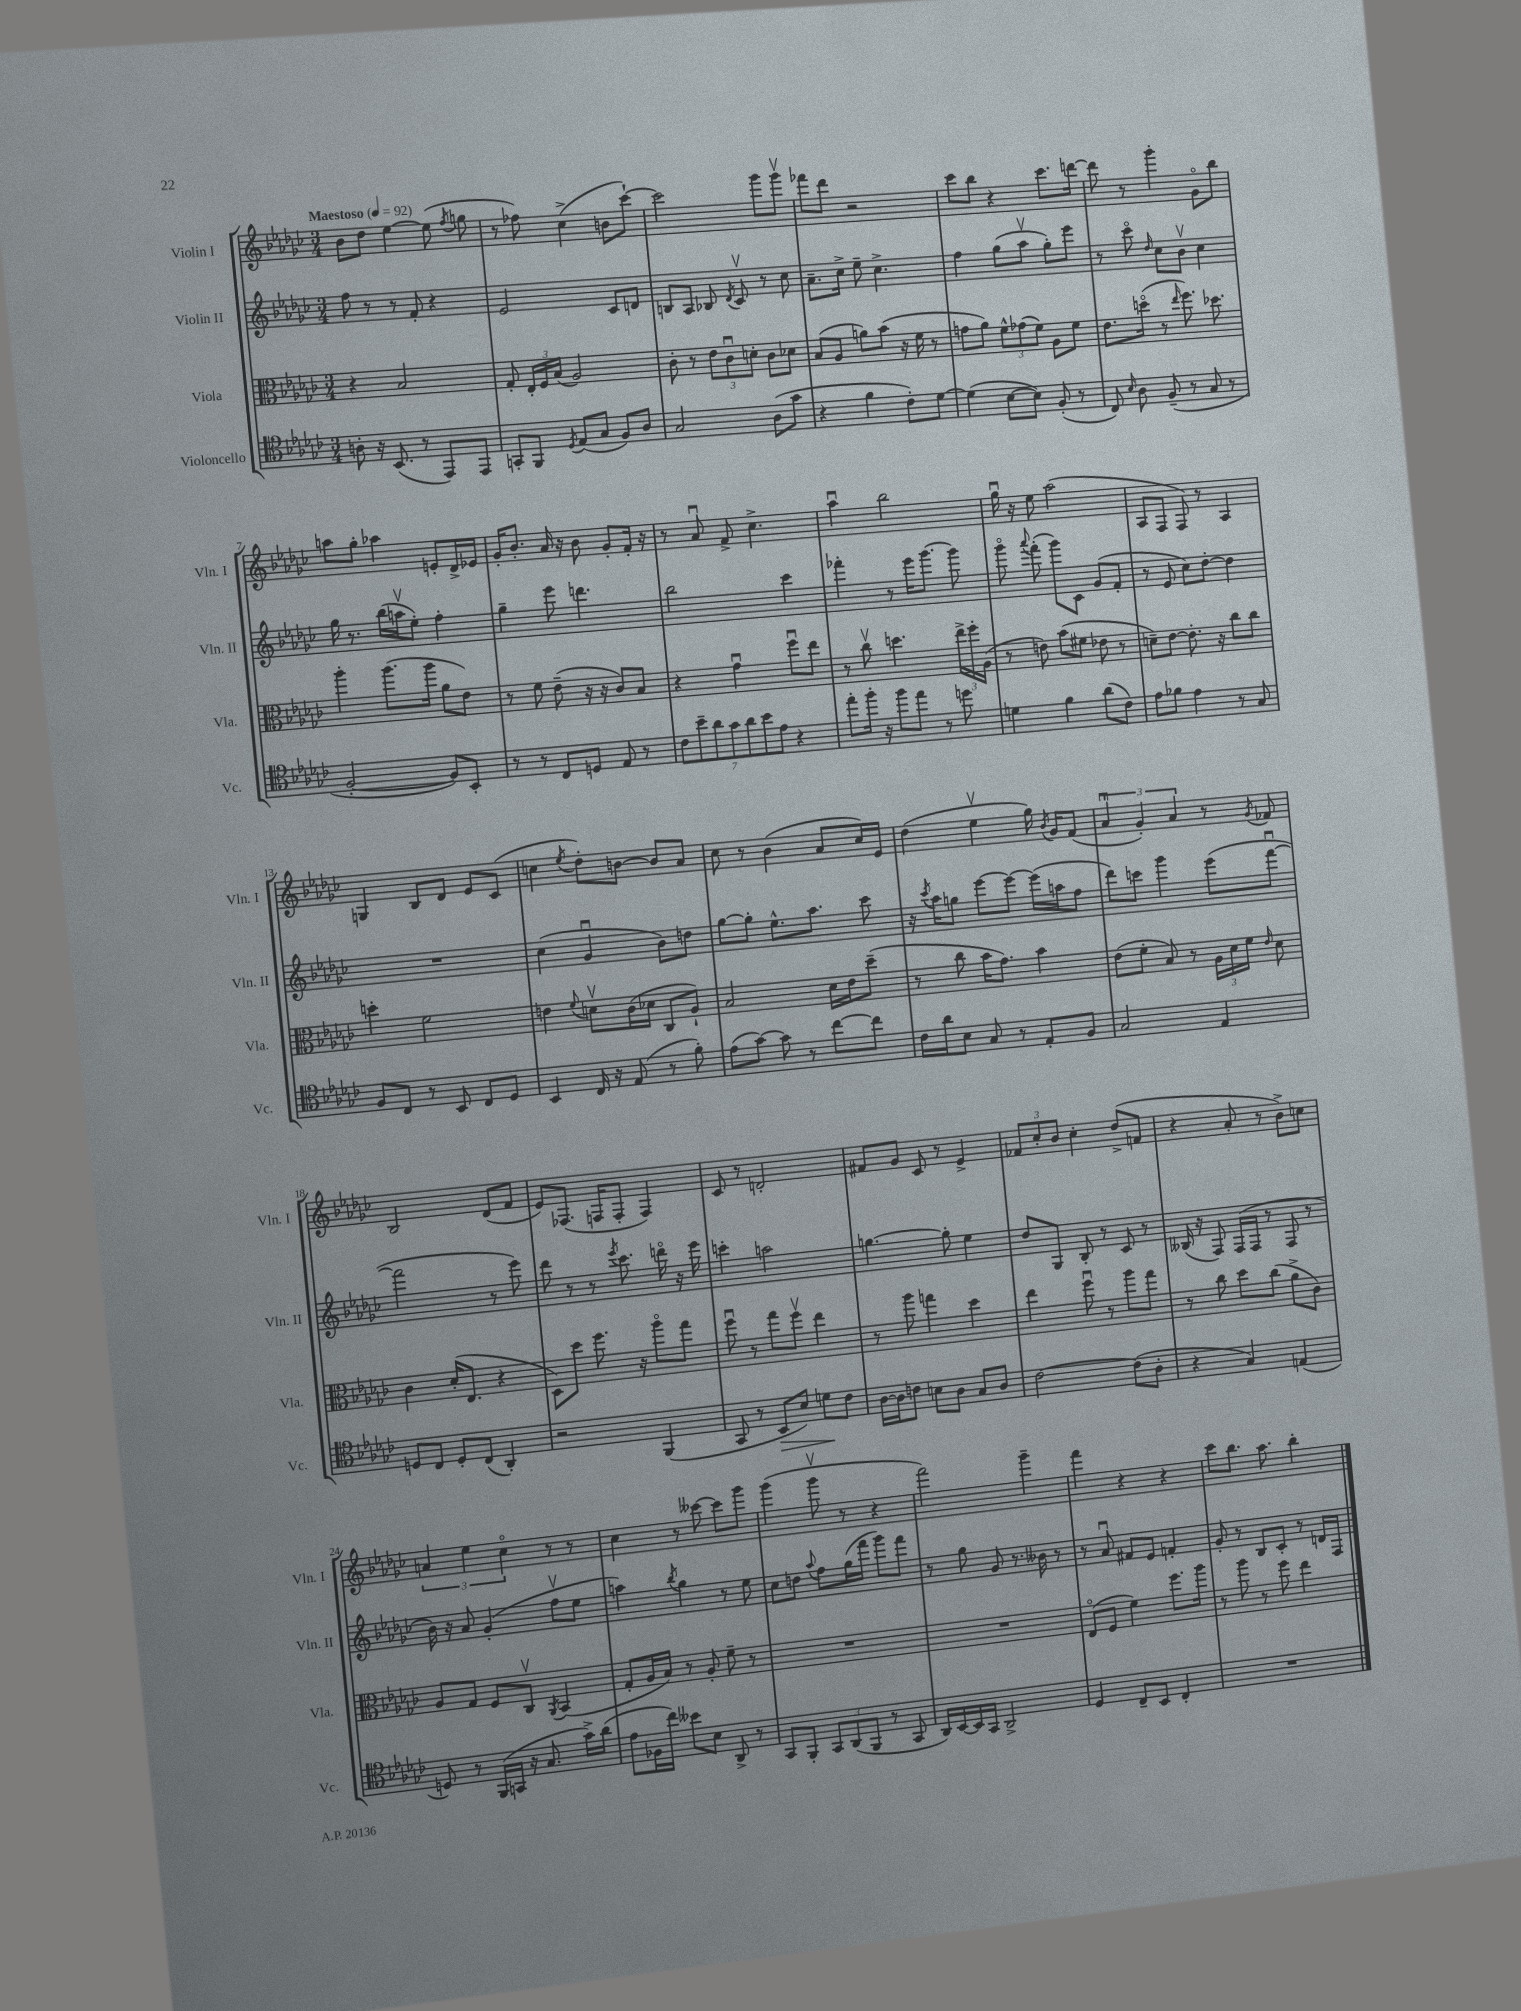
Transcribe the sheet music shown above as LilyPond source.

<<
\new StaffGroup <<
\new Staff = "s0" \with { instrumentName = "Violin I" shortInstrumentName = "Vln. I" } {
    \clef treble \key ges \major \numericTimeSignature \time 3/4 \tempo "Maestoso" 4 = 92
    \autoBeamOff bes'8[ des''8] ees''4~ ees''8( \acciaccatura { f''8 } g''8 |
    r8 fes''8) ces''4->( b'8[ ces'''8]~-!) |
    ces'''2 ges'''8[ ges'''8]\upbow |
    fes'''8[ des'''8] r2 |
    ces'''8[ bes''8] r4 ces'''8.[ d'''16]~ |
    d'''8 r8 ges'''4-. ges'8[\flageolet bes''8] |
    a''8[ ges''8]-. aes''4 e'8[-. des'16-> ees'16] |
    ges'16[-. bes'8.]-. aes'16 r16 bes'8 ges'8[-. f'16]-. r16 |
    r8 aes'8\downbow f'8-> ces''4.-> |
    aes''4\downbow bes''2 |
    ges''16\downbow r16 ees''8 aes''2( |
    aes8[ f8] f8) r8 aes4 |
    g4 bes8[ des'8] ees'8[ ces'8]( |
    c''4 \acciaccatura { ees''8 } des''8[-.) b'8]~ b'8[ aes'8] |
    ces''8 r8 bes'4( aes'8[ ces''16) ees'16] |
    des''4( ees''4\upbow ges''16) \acciaccatura { bes'8 } ges'16[ f'8]( |
    \tuplet 3/2 { aes'4\downbow ges'4-.) aes'4 } r8 \acciaccatura { ges'8 } fes'8 |
    bes2 des'8[( f'8] |
    ees'8[) fes8.]( f16[ f8]-. f4) |
    ces'8 r8 d'2-. |
    fis'8[ ges'8] ces'8 r8 ees'4-> |
    \tuplet 3/2 { fes'8[ ces''8-. bes'8] } ces''4-. des''8[->( f'8] |
    r4 aes'8-. r8 bes'8[->) c''8] |
    \tuplet 3/2 { a'4 ees''4 ces''4\flageolet } r8 r8 |
    ces''4 r8 ceses'''8~ ceses'''8[ ges'''8] |
    ges'''4( ges'''8\upbow r8 r4 |
    f'''2) ges'''4-- |
    f'''4 r4 r4 |
    ces'''8[ bes''8.] aes''8. bes''4-. \bar "|." |
}
\new Staff = "s1" \with { instrumentName = "Violin II" shortInstrumentName = "Vln. II" } {
    \clef treble \key ges \major \numericTimeSignature \time 3/4
    \autoBeamOff f''8 r8 r8 f'8-. r4 |
    ees'2 ces'8[ d'8] |
    b8[ aes8] bes8 \acciaccatura { des'8 } ces'8\upbow r8 ces''8 |
    aes'8.[-- ces''16]-> ees''8-- ces''4.-> |
    f''4 ges''8[( aes''8]\upbow ges''8[-.) ees'''8] |
    r8 ces'''8\flageolet \grace { des''16 } ces''8[ bes'8]\upbow ces''4 |
    ges''16 r8. bes''16[( a''16\upbow ees''8]-.) f''4-. |
    ges''4-- ees'''8 d'''4. |
    bes''2 ces'''4 |
    fes'''4-. r8 ees'''16[ ges'''8.]~ ges'''8 |
    ges'''8\flageolet \appoggiatura { aes'''8 } f'''8-.( ges'''8[) ces'8] ges'8[( f'8]-. |
    r8 ees'8 ces''8[) des''8]~-. des''4 |
    R2. |
    ces''4( ges'4\downbow bes'8[) d''8] |
    ges''8[~ ges''8]-. ees''8.[-^ aes''8.] ces'''8 |
    r16 \acciaccatura { ces'''8 } aes''16[ g''8] ees'''8[~ ees'''8]~ ees'''16[( a''16 f''8] |
    des'''8[) c'''8] ges'''4 ees'''8[( f'''8]~\downbow |
    f'''2 r8 ees'''8) |
    des'''8 r8 r8 \acciaccatura { ees'''8 } ces'''8. d'''16\flageolet r16 ees'''16 |
    c'''4-. a''2 |
    g''4.~ g''8-. ees''4 |
    des''8[ ges8] bes8-. r8 ces'8 r8 |
    beses16( r16 f8) f16[( f16] r8 f8 r8 |
    bes'16) r16 aes'8 ges'4-.( f''8[\upbow ees''8] |
    a''4) \acciaccatura { bes''8 } ges''4 r8 ees''8 |
    ces''8[ d''8] \appoggiatura { aes''8 } f''8[ ges''16( f'''16] ges'''8[) f'''8] |
    r8 ges''8 ges'8 r8. beses'16 r8 |
    r8 aes'8\downbow fis'8[ ees'8] f'4-. |
    ges'8-. r8 bes8[ ces'8]-. r8 d'16[ f16] \bar "|." |
}
\new Staff = "s2" \with { instrumentName = "Viola" shortInstrumentName = "Vla." } {
    \clef alto \key ges \major \numericTimeSignature \time 3/4
    \autoBeamOff r4 bes2 |
    ges8-. \tuplet 3/2 { ees16[-. f16 bes16]( } aes2) |
    ces'8-. r8 \tuplet 3/2 { ees'8[ ces'8\downbow d'8]-. } ces'8[ des'8] |
    bes8[( aes8] a'8[) bes'8]( r16 f'16 r8 |
    g'8[ aes'8]) \tuplet 3/2 { f'8[-^ ges'8( f'8]) } aes8[ f'8] |
    ees'8.[ d''16]\flageolet( r8 \grace { ees''16 } f''8.) des''8. |
    aes''4-. aes''8.[( aes''16] aes'8[ ees'8]) |
    r8 f'8 ees'8--( r16 r16 ces'8[) bes8] |
    r4 ges'4\downbow f''8[\downbow ees''8] |
    r8 ces''8\upbow d''4. \tuplet 3/2 { ees''16[-> f''16-. aes16]( } |
    r8 e'8) bes'8[( fis'8] ees'8 r8 |
    d'8[--) ees'8]~ ees'8.-. r16 ces''8[ ces''8] |
    d''4-. f'2 |
    e'4 \appoggiatura { f'8 } d'8[\upbow ces'16( des'16] ces8[ aes8]-!) |
    bes2 des'16[ ees'16 des''8]--( |
    r8 ces''8 bes'16[ ges'8.]) bes'4 |
    ees'8[( f'8]-. bes8) r8 \tuplet 3/2 { aes16[ des'16 f'16] } \grace { ees'16 } des'8 |
    ces'4 des'16[-.( ees8.] r4 |
    des8[) des''8] f''8. r16 aes''8[\flageolet ges''8] |
    f''8\downbow r8 ges''8[ f''8]\upbow ees''4 |
    r8 aes''8 g''4 des''4 |
    ees''4 f''8\downbow r8 aes''8[ ges''8] |
    r8 ces''8 des''8[ ces''8]( aes'8[-> ces'8]) |
    aes8[ ges8] f8[ ces8]\upbow \acciaccatura { aes,8 } bes,4( |
    ges8[-. aes16 bes16]) r8 aes8-. f'8-- r8 |
    R2. |
    R2. |
    ees8[\flageolet( f8] f'4) f''8.[ aes''16] |
    r8 aes''8 r8 f''8 ees''4 \bar "|." |
}
\new Staff = "s3" \with { instrumentName = "Violoncello" shortInstrumentName = "Vc." } {
    \clef tenor \key ges \major \numericTimeSignature \time 3/4
    \autoBeamOff a8-. r16 bes,8.( r8 ees,8[) ees,8] |
    g,8[-. f,8] \acciaccatura { des8 } ees8[( ges8] f8[) aes8] |
    ges2 aes8[( ges'8] |
    r4 f'4 ces'8[-.) des'8]~ |
    des'4( bes8[~ bes8]) f8-.( r8 |
    ces8) \grace { bes16 } aes8 f8--( r8 ges8 r8 |
    f2~-. f8[) bes,8]-. |
    r8 r8 ces8[ d8] ees8 r8 |
    \tuplet 7/4 { ces'8[ bes'8-- aes'8 ges'8 aes'8 bes'8 ees'8] } r4 |
    ees''8[-. f''16]-. r16 f''8[ ees''8] r8 d''8 |
    d'4 f'4 aes'8[( ces'8]) |
    ees'8[ fes'8] ees'4 r8 ges8 |
    f8[ ces8] r8 bes,8 ces8[ des8] |
    bes,4 ces16 r16 ees8( r8 f'8-.) |
    ees'8[( ges'8]~) ges'8 r8 ces''8[~ ces''8] |
    ces'16[ aes'16 bes8] ges8 r8 ees8[-. f8] |
    ges2 ees4 |
    d8[ ces8] d8[-. ces8]( aes,4-.) |
    r2 f,4( |
    ges,8 r8 bes,8[\> bes8]) d'8[\! ces'8] |
    aes16[~ aes16 c'8] b8[ aes8] ges8[ aes8] |
    ces'2~ ces'8[( aes8]-. |
    r4 ges4) e4( |
    d8) r8 f,16[( g,16] r16 ges8. ges'16[->) aes'16]( |
    ees'8[ fes16 ces''16]) beses'8[ bes8] aes,8-> r8 |
    ges,8[ f,8]-. \tuplet 3/2 { ges,8[ aes,8( f,8] } r8 ges,8 |
    aes,16[) bes,16~ bes,16 ges,16] aes,2-> |
    des4 ces8[-- bes,8] ces4-. |
    R2. \bar "|." |
}
>>
>>
